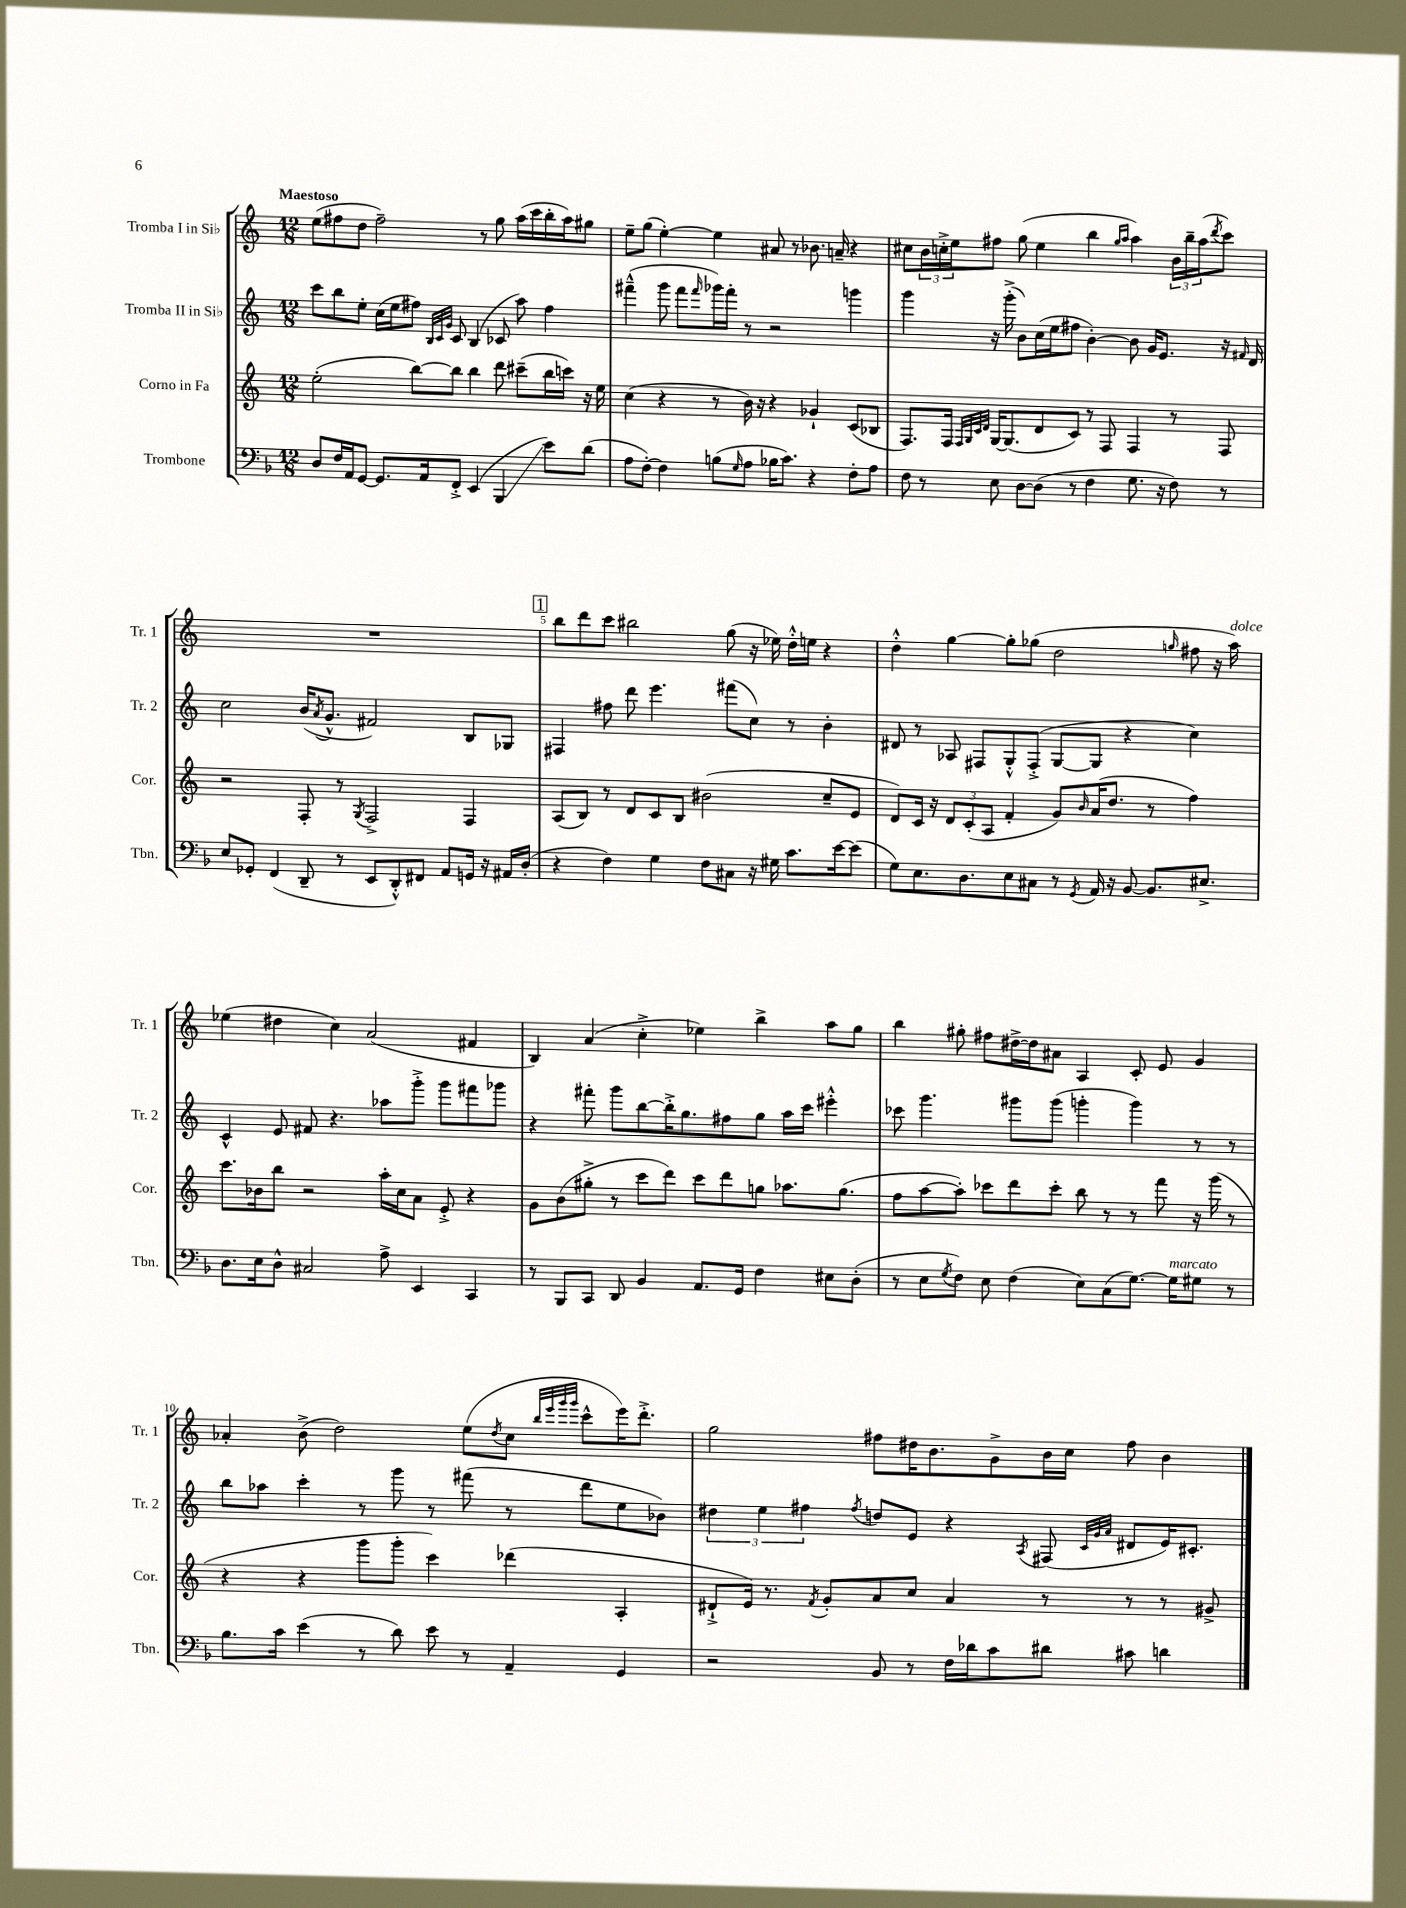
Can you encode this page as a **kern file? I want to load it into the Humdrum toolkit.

**kern	**kern	**kern	**kern
*staff4	*staff3	*staff2	*staff1
*clefF4	*clefG2	*clefG2	*clefG2
*k[b-]	*k[]	*k[]	*k[]
*M12/8	*M12/8	*M12/8	*M12/8
8D	(2ee'	8ccc	(8ee
16F	.	8bb	8ff#
16AA	.	.	.
[8GG	.	8ee'	8dd
8.GG]	.	(16cc	2ff#~)
.	.	16ee	.
.	[8bb)	8ff#)	.
16AA	.	.	.
.	.	32qqB	.
.	.	32qqc	.
.	.	32qqg	.
8FF'^	8bb]	8c	.
(4EE	4bb	(4B	.
.	.	.	8r
4BBB-	8ddd	8c-	8gg
.	(8ccc#~	8aa)	(16aa
.	.	.	16ccc
8e)	16bb	4ff#	16bb'
.	16ccc)	.	16aa)
(8d	16r	.	8gg#
.	16ee	.	.
=	=	=	=
8A	(4cc	(4fff#~^^	8ee~
[8F')	.	.	(8gg
4F]	4r	8ggg	[4ee')
.	.	8fff#	.
.	.	16qqfff#	.
(8B	8r	16ggg-)	4ee]
.	.	16fff#'	.
16qqG	.	.	.
8A	16b)	8r	.
.	16r	.	.
16B-	4r	2r	8a#
8.c)	.	.	.
.	.	.	8r
4r	4g-`	.	8.b-
.	.	.	16a~
8F'	(8c	4ggg	4r
8A	8B-	.	.
=	=	=	=
8F	8.F)	4ggg	8cc#
8r	.	.	24b
.	.	.	24cc'^
.	16F	.	.
.	.	.	24ee
.	32qqF	.	.
.	32qqG	.	.
.	32qqc	.	.
.	32qqd	.	.
8E	[16G	16r	8ff#
.	(8.G]	(16ggg'^	.
[8D	.	8b)	(8gg
(8D]	8d	(16cc	4ee
.	.	16ee	.
8r	8c)	8ff#	.
4F	8r	[4b')	4bb
.	8F	.	.
.	.	.	16qqgg
.	.	.	16qqaa
8.G	4F	8b]	4aa)
.	.	16g	.
16r	.	8.e	.
8F)	8r	.	24b
.	.	.	24bb~
.	.	.	(24aa
.	.	.	8qddd
8r	8F	16r	8ccc)
.	.	16qqf#	.
.	.	16d	.
=	=	=	=
8E	2r	2cc	1.r
8GG-'	.	.	.
(4FF	.	.	.
8DD~	8F'	(16b	.
.	.	8qa	.
.	.	8.g^^	.
8r	8r	.	.
.	8qG	.	.
8EE	2F^	2f#)	.
8DD'^^)	.	.	.
8FF#	.	.	.
8AA	.	.	.
16GG	4F	8B	.
16r	.	.	.
16AA#	.	8G-	.
(16D'	.	.	.
=	=	=	=
4r	(8A	4F#	8bb
.	8B)	.	8ddd
4F)	8r	8ff#	8ccc
.	8d	8ddd	2bb#
4G	8c	4.eee	.
.	8B	.	.
8F	(2b#	.	.
8C#	.	(8fff#	(8gg
16r	.	8cc)	16r
16G#	.	.	16ee-)
8.c	.	8r	16dd'^^
.	.	.	16ee
.	8cc~	4b'	4r
[16e	.	.	.
(8e]	8e	.	.
=	=	=	=
8G)	8d)	8d#	4dd'^^
8.E	16c	8r	.
.	16r	.	.
.	12d	8A-	[4gg
8.D	.	.	.
.	(12c'	.	.
.	.	8F#	.
.	12A	.	.
8E	4f'	8G'^^	8gg']
8C#	.	(8F#'^	(8gg-
8r	8g)	[8G	2dd
8qGG	16qqb	.	.
16AA	(16a	8G]	.
16r	8.dd	.	.
[8BB-	.	4r	.
8.BB-]	8r	.	.
.	.	.	16qqgg
.	4ff)	4cc)	8ff#
8.E#^	.	.	.
.	.	.	16r
.	.	.	16aa)
=	=	=	=
8.D	8.ccc	4c^^	(4ee-
16E	16b-	.	.
8D^^	8bb	8e	4dd#
2C#	2r	8f#	.
.	.	4.r	4cc)
.	.	.	(2a
8A^	16aa'	8aa-	.
.	16cc	.	.
4EE	8a	8ggg'^	.
.	8e'^	8ggg	.
4CC	4r	8fff#	4f#
.	.	8ggg-	.
=	=	=	=
8r	8g	4r	4B)
8BBB-	(8b	.	.
8CC	8gg#'^	8fff#'	(4a
8DD	8r	8ggg	.
4BB-	8ccc	[8bb	4cc'^
.	8ddd)	16bb'^]	.
.	.	8.gg	.
8.AA	8ccc	.	4ee-)
.	8ddd	8ff#	.
16GG	.	.	.
4F	8gg	8gg	4bb^
.	8.aa-	16aa	.
.	.	16ccc	.
8E#	.	4eee#'^^	8aa
.	(8.gg	.	.
(8D'	.	.	8gg
=	=	=	=
8r	8ff	8ccc-	4bb
8E	[8aa	4.ggg	.
8qG	.	.	.
8F)	8aa'])	.	8gg#'
8E	8ccc-	.	8ff#
(4F	8ddd	8ggg#	[16dd#^
.	.	.	16dd#]
.	8ccc-'	(8ggg#	8a#
8E)	8bb	4ggg'	4A
(8C	8r	.	.
[8.G)	8r	4ggg)	8c'
.	8fff	.	8e
16G]	.	.	.
8G#	16r	8r	4g
.	(16ggg	.	.
8r	8r	8r	.
=	=	=	=
8.B-	4r	8bb	4a-'
.	.	8aa-	.
16c	.	.	.
(4e	4r	4ccc'	(8b^
.	.	.	2dd)
8r	8ggg	8r	.
8d)	8ggg'	8ggg	.
8e	4ccc)	8r	.
8r	.	(8fff#	(8ee
.	.	.	8qdd
4AA~	(4ddd-	8r	8cc
.	.	.	32qqbb
.	.	.	32qqeee
.	.	.	32qqggg
.	.	.	32qqggg
.	.	8ddd	8ccc^^
4GG	4A'	8ee	16eee)
.	.	.	8.ddd'^
.	.	8b-)	.
=	=	=	=
2r	8d#`^	6dd#	2gg
.	16e)	.	.
.	.	6ee	.
.	8.r	.	.
.	.	6ff#	.
.	8qf	.	.
.	8g'	.	.
.	.	8qff#	.
8BB-	8a	8dd	8ff#
8r	8cc	8e	16dd#
.	.	.	8.b
16F	4a	4r	.
16d-	.	.	.
8c	.	.	8g^
.	.	8qA	.
8d#	8r	(8F#	16b
.	.	.	16cc
.	.	32qqc	.
.	.	32qqg	.
.	.	32qqa	.
8c#	8r	8d#	8ff#
4d	8r	16e)	4b
.	.	8.c#'	.
.	8g#^	.	.
==	==	==	==
*-	*-	*-	*-
